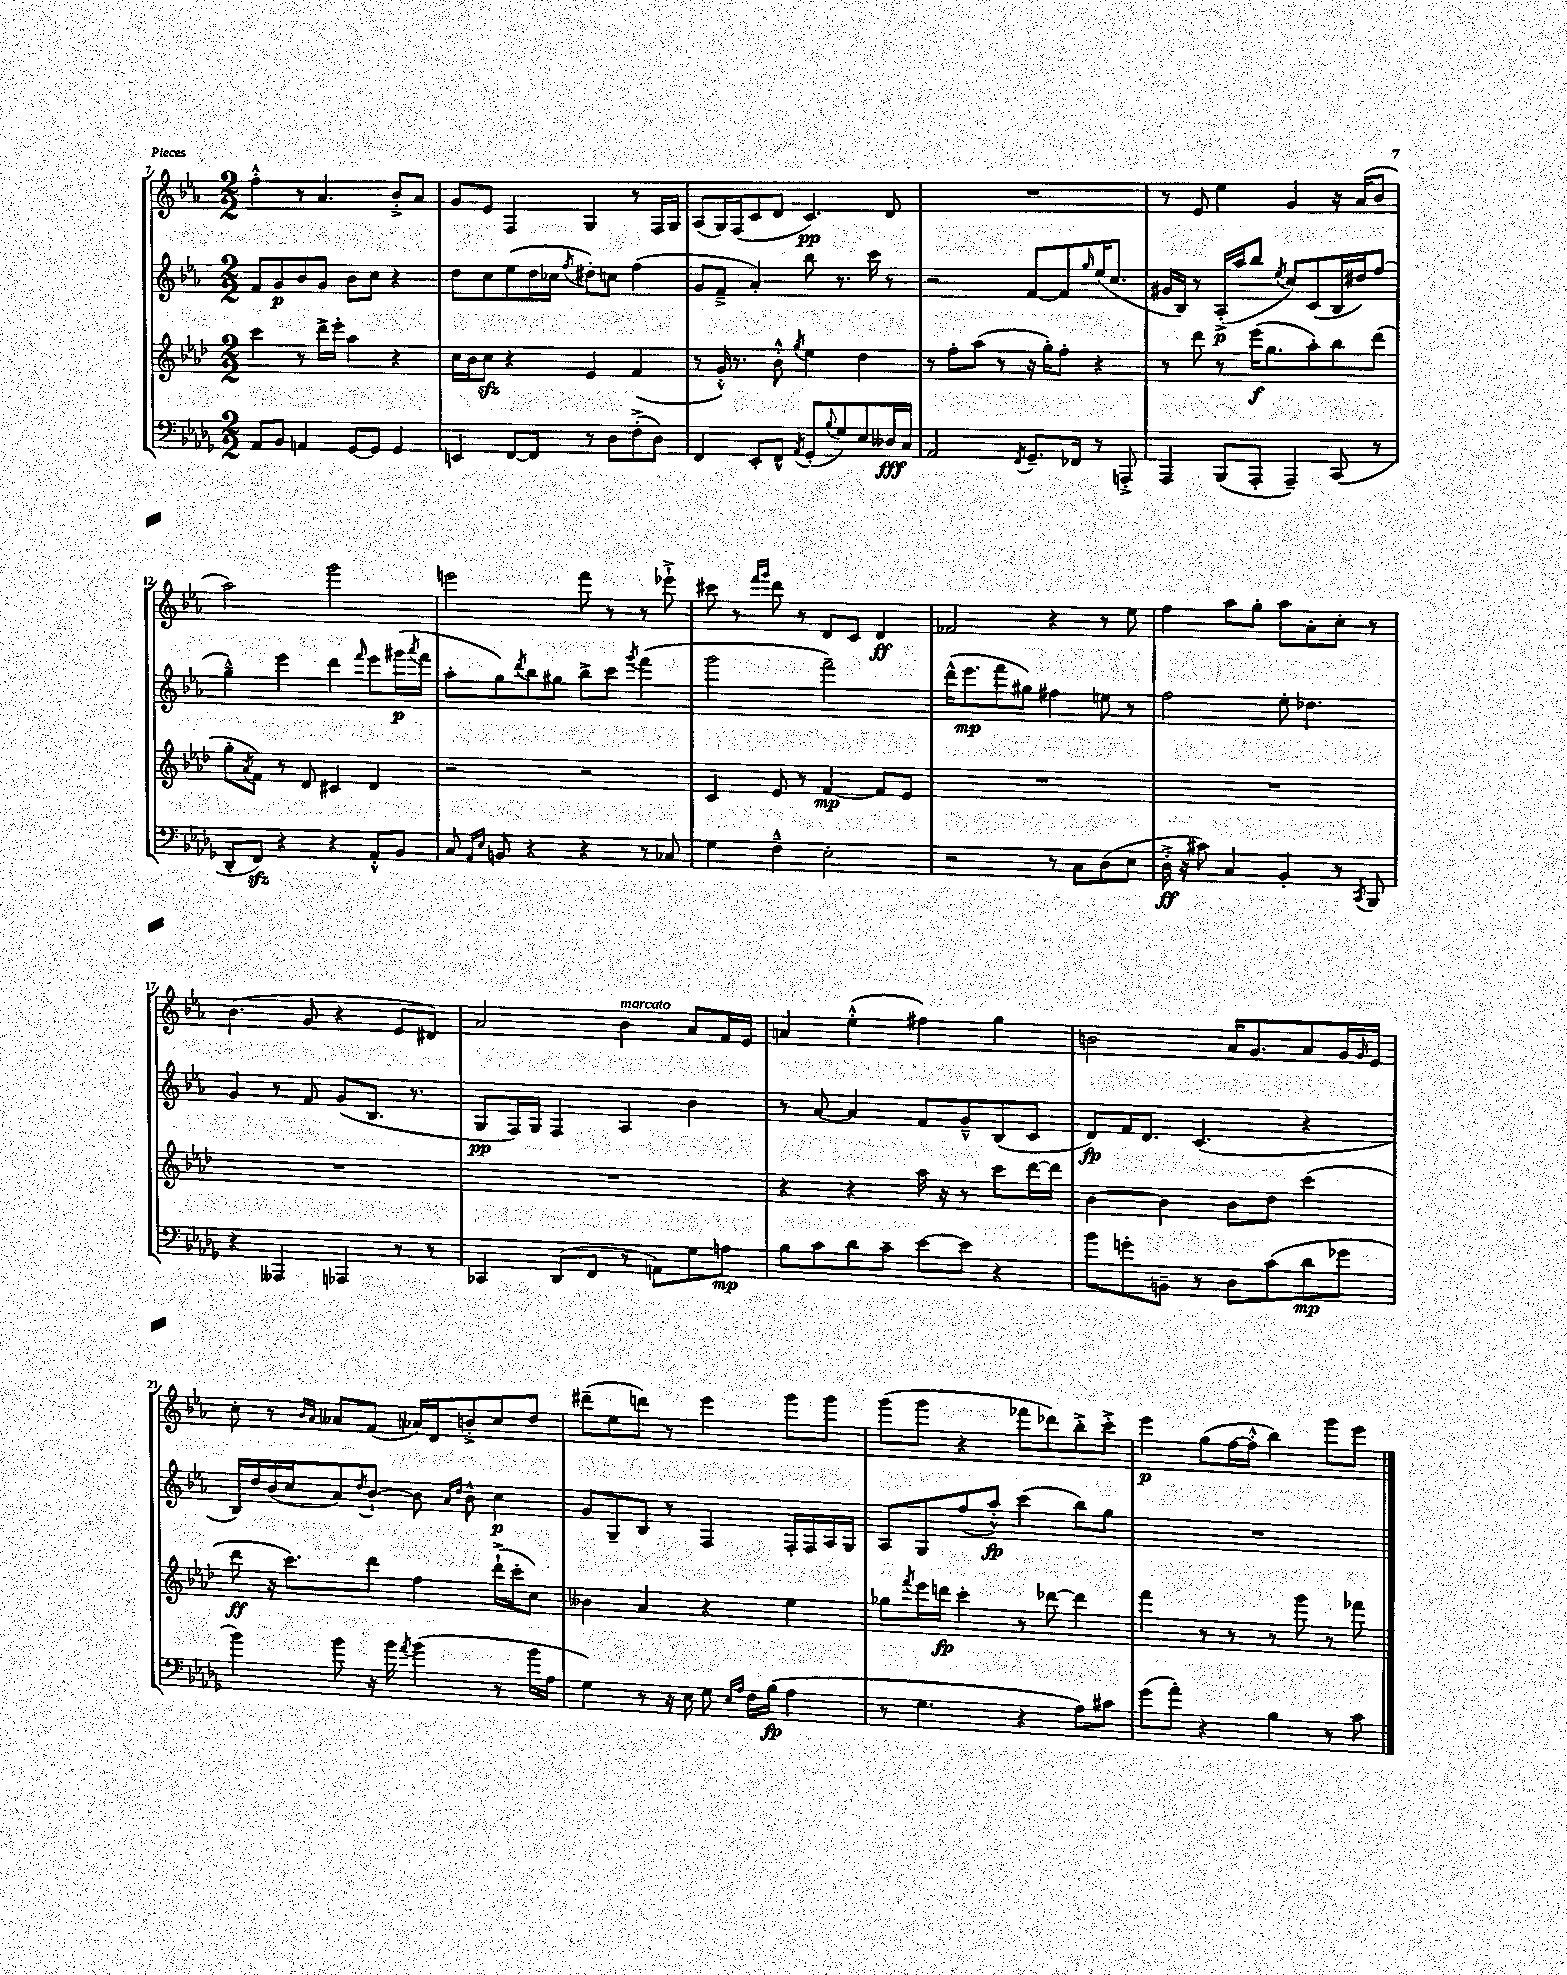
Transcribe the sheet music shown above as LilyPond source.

<<
\new StaffGroup <<
\new Staff = "s0" {
    \clef treble \key ees \major \numericTimeSignature \time 2/2
    f''4-.-^ r8 aes'4. bes'8-.-> aes'8 |
    g'8 ees'8 f4 g4 r8 f16 g16 |
    aes8( g16) f16( c'8 d'8 c'4.\pp) d'8 |
    R1 |
    r8 ees'8 ees''4 g'4 r16 aes'16( bes'8 |
    aes''2) g'''2 |
    e'''2 f'''8 r8 r8 ees'''8-!-> |
    cis'''8 r8 \grace { f'''16 g'''16 } d'''8 r8 d'8 c'8 d'4\ff |
    fes'2 r4 r8 ees''8 |
    f''4 aes''8 g''8-. aes''8 aes'8-. c''8-. r8 |
    bes'4.( g'8 r4 ees'8 dis'8) |
    aes'2 bes'4^\markup { \italic "marcato" } aes'8 f'16 ees'16 |
    a'4 ees''4-.-^( fis''4) g''4 |
    b'2 aes'16 g'8. aes'8 g'16 \grace { g'16 } ees'16 |
    c''8-. r8 \grace { bes'16 aes'16 } aeses'8 f'8( aes'16) d'16 b'8-.-> c''8 d''8 |
    dis'''8--( ees''8 d'''8) r8 ees'''4 g'''8 g'''8 |
    g'''8( g'''8 r4 fes'''8 des'''8) bes''8-.-> c'''8-.-> |
    ees'''4\p g''8( f''16~ f''16-.-^ bes''4) g'''8 ees'''8 \bar "|." |
}
\new Staff = "s1" {
    \clef treble \key ees \major \numericTimeSignature \time 2/2
    f'8 g'8\p bes'8 g'8 bes'8 c''8 r4 |
    d''8 c''8 ees''8( d''16 ces''16 \acciaccatura { f''8 } dis''8-.) c''8 f''4( |
    g'8 f'8---> aes'4-.) bes''8 r8. c'''16 r8 |
    r2 f'8~ f'8 \grace { g''16 } ees''16( c''8. |
    gis'16 bes16) r8 aes16-.->\p( aes''16 bes''8 \acciaccatura { ees''8 } c''8) c'8( bes16 dis''16) f''8( |
    g''4---^) ees'''4 d'''4 \grace { f'''16 } ees'''8 gis'''16\p( \acciaccatura { aes'''8 } f'''16 |
    aes''8-. g''8) \acciaccatura { d'''8 } bes''8 gis''8 bes''8-> c'''8 \acciaccatura { g'''8 } f'''4( |
    g'''2 f'''2--) |
    d'''16-^( ees'''8.\mp f'''8 gis''8) fis''4 e''8 r8 |
    f''2 ees''8-. des''4. |
    g'4 r8 f'8 g'8( bes8. r8. |
    g8\pp f16) g16 f4 aes4 bes'4 |
    r8 aes'8~ aes'4 f'8 g'8---^ bes8( c'8 |
    d'8\fp) f'16 d'8. c'4.( r4 |
    bes16) d''16 bes'16( c''16 aes'8) \acciaccatura { d''8 } bes'8~-! bes'8 \grace { aes'16 d''16 } bes'8-^ c''4\p |
    g'8 g8-- bes8 r8 f4 f16-. f16 aes16 g16 |
    aes8 g8 f''8( aes''8-.-^\fp) c'''4( bes''8) g''8 |
    R1 \bar "|." |
}
\new Staff = "s2" {
    \clef treble \key aes \major \numericTimeSignature \time 2/2
    c'''4 r8 des'''16-> ees'''16-. aes''4 r4 |
    c''16 bes'16 c''8\sfz r4 ees'4 f'4( |
    r8 g'16-.-^) r8. bes'8-.-^ \acciaccatura { g''8 } ees''4 des''4 |
    r8 f''8-. aes''8( r8 r16 g''16-.) f''8-. r4 |
    r8 des'''8 r8 ees'''16\f( g''8. aes''8-.) bes''8 des'''8( |
    g''8-. \acciaccatura { aes'8 } f'8) r8 des'8 cis'4 des'4 |
    r2 r2 |
    c'4 ees'8 r8 f'4~\mp f'8 ees'8 |
    R1 |
    R1 |
    R1 |
    R1 |
    r4 r4 aes''16 r16 r8 c'''8 des'''16~ des'''16 |
    bes'4~ bes'4 bes'8 des''8 c'''4( |
    des'''8\ff r16 c'''8.) des'''8 f''4 des'''16-!->( c'''16-. c''8) |
    beses'4 aes'4 r4 ees''4 |
    ges''8 \acciaccatura { f'''8 } ees'''16 d'''16\fp c'''4-. r8 des'''8~ des'''4 |
    f'''4 r8 r8 r8 g'''8 r8 fes'''8 \bar "|." |
}
\new Staff = "s3" {
    \clef bass \key des \major \numericTimeSignature \time 2/2
    aes,8 bes,8 a,4 ges,8~ ges,8 ges,4 |
    e,4 f,8~ f,8 r8 des8 f8-.->( des8) |
    f,4 ees,8-. f,8-^ \acciaccatura { aes,8 } ges,8-.( \appoggiatura { bes8 } ges8) ees8 deses16\fff c16 |
    aes,2 \acciaccatura { f,8 } ges,8.-- fes,16 r8 a,,8-.-> |
    aes,,4 bes,,8( aes,,8-. aes,,4--) c,8( r8 |
    des,8-. f,8\sfz) r4 r4 aes,8-.-^ bes,8 |
    c8 \grace { aes,16 ees16 } b,8 r4 r4 r8 ces8 |
    ges4 f4---^ ees2-. |
    r2 r8 c8 des8( ees8 |
    des16-.->\ff r16 cis'8) c4 bes,4-. r8 \acciaccatura { c,8 } bes,,8 |
    r4 aeses,,4 aes,,4 r8 r8 |
    ces,4 des,8( f,8 r8 a,8) ges8 a8\mp |
    bes8 c'8 des'8 c'8-- ees'8~ ees'8 r4 |
    bes'8 g'8-. b,8-- r8 des8 c'8( des'8\mp ges'8 |
    bes'4) bes'8 r16 bes'16 \acciaccatura { aes'8 } bes'4( r8 bes'16 aes16 |
    ges4) r8 r16 ees16 ges8 \grace { ees16 aes16 } f16 bes16\fp( aes4 |
    r8 ges4. r4 aes8) cis'8 |
    ges'8( aes'8-.) r4 bes4 r8 c'8 \bar "|." |
}
>>
>>
\layout { \context { \Score currentBarNumber = #7 } }
